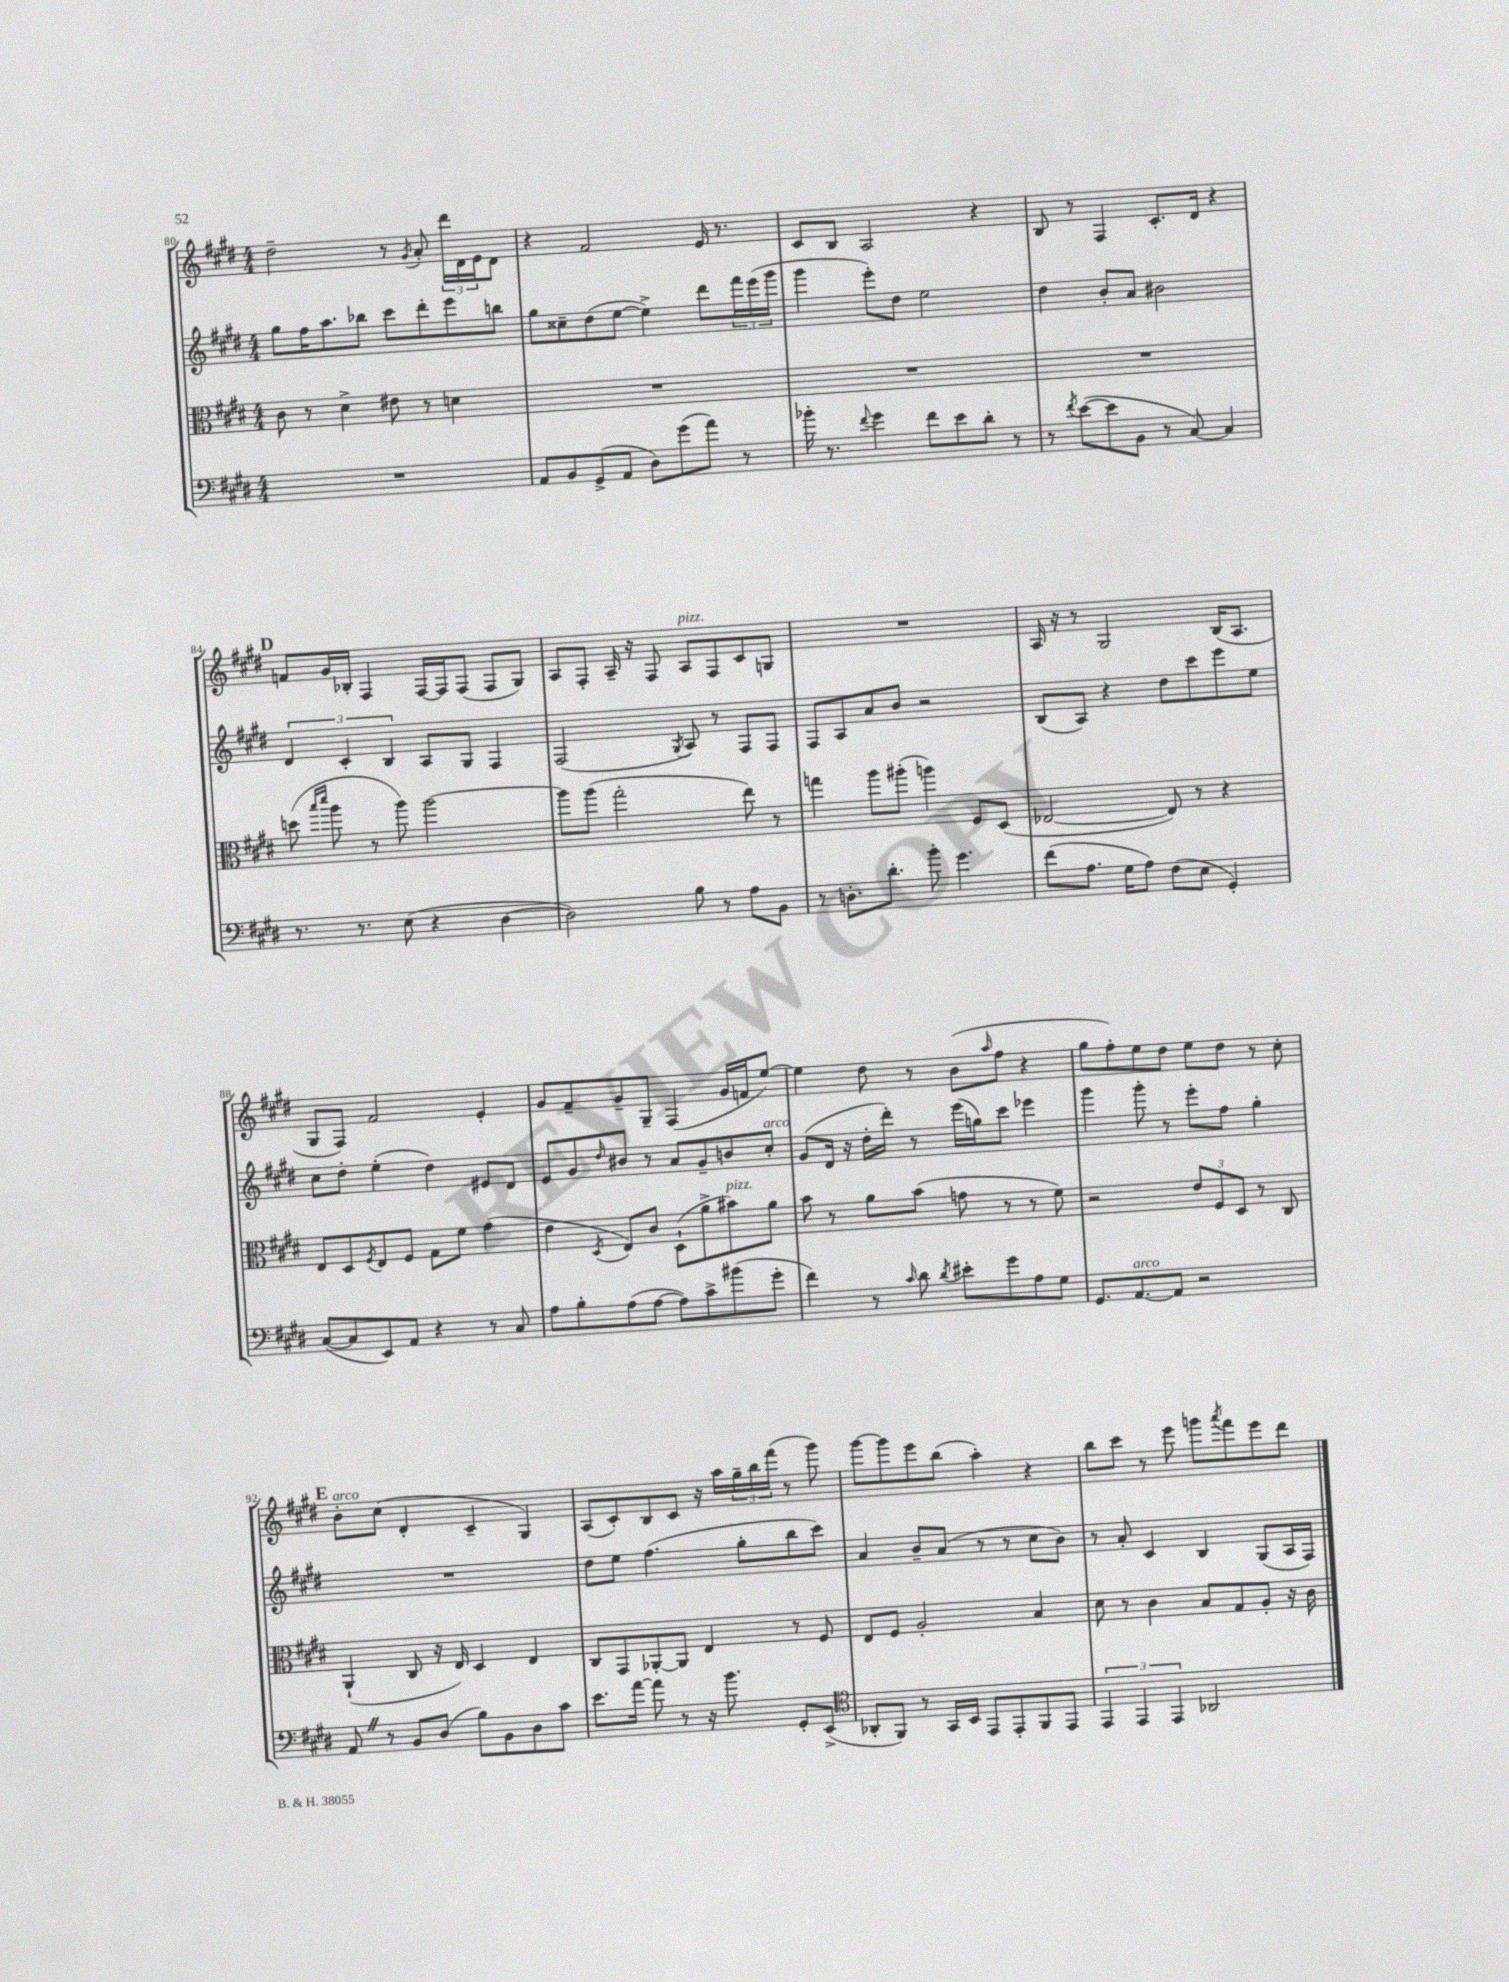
<<
\new StaffGroup <<
\new Staff = "s0" {
    \clef treble \key e \major \numericTimeSignature \time 4/4
    dis''2-- r8 \acciaccatura { gis'8 } a'8-. \tuplet 3/2 { dis'''16 dis'16 e'16 } dis'8 |
    r4 fis'2 e'16 r8. |
    cis'8 b8 a2 r4 |
    b8 r8 fis4 cis'8.-. dis'16 r4 |
    \mark \markup { \bold "D" } f'8 gis'16 bes16-. fis4 fis16~ fis16 fis8( fis8 gis8) |
    a8 fis8-. a16-- r16 fis8 a8^\markup { \italic "pizz." } fis8 cis'8 g8 |
    R1 |
    a16 r16 r8 gis2 b16( a8. |
    gis8 fis8) fis'2 e'4-. |
    gis'8 fis'8-- gis'8-- gis8-- fis4( gis'16 f'16 e''8~) |
    e''4 dis''8 r8 b'8( \grace { a''16 } fis''8 r4 |
    gis''8 fis''8-.) e''8 dis''8 e''8 dis''8 r8 cis''8-. |
    \mark \markup { \bold "E" } b'8-.^\markup { \italic "arco" } cis''8( dis'4-. cis'4-- gis4) |
    a8( cis'8-.) b8 cis'8 r16 a''16 \tuplet 3/2 { gis''16-- b''16 fis'''16( } r8 gis'''8) |
    gis'''8~ gis'''8 e'''8 b''8( a''4-.) r4 |
    b''8 cis'''8 r8 e'''8 g'''8 \acciaccatura { a'''8 } fis'''8 e'''8 dis'''8 \bar "|." |
}
\new Staff = "s1" {
    \clef treble \key e \major \numericTimeSignature \time 4/4
    gis''8 fis''16 a''8. bes''8 cis'''8 dis'''8-. e'''8 b''8 |
    gis''8 cisis''8-- dis''8( e''8~ e''4->) dis'''8 \tuplet 3/2 { fis'''16 e'''16( gis'''16 } |
    gis'''4 e'''8-.) dis''8 e''2 |
    dis''4 b'8-. a'8 bis'2 |
    \mark \markup { \bold "D" } \tuplet 3/2 { dis'4 cis'4-. b4 } a8 gis8 fis4 |
    fis2( \acciaccatura { gis8 } a8) r8 fis8 fis8 |
    fis8 a8 a'8 b'8 r2 |
    b8( a8) r4 dis''8 cis'''8 e'''8 e''8 |
    cis''8 dis''8-. e''4-.( dis''4) eis'8 dis'8 |
    e'8 gis'8 \grace { dis''16 } bis'8 r8 a'8 gis'8-- b'8 cis''8-.^\markup { \italic "arco" } |
    gis'8( dis'16 r16 dis''16-. dis'''16-.) r8 e'''16( g''16) cis'''8 ees'''4 |
    gis'''4 gis'''8-. r8 e'''8-. fis''8 gis''4-. |
    \mark \markup { \bold "E" } R1 |
    dis''8 e''8 fis''4.( gis''8-. b''8 cis'''8) |
    a'4 b'8-- a'8( r8 r8 cis''8 b'8) |
    r8 a'8-. cis'4 b4 gis8( a16 fis16) \bar "|." |
}
\new Staff = "s2" {
    \clef alto \key e \major \numericTimeSignature \time 4/4
    cis'8 r8 dis'4-> eis'8 r8 d'4 |
    R1 |
    R1 |
    R1 |
    \mark \markup { \bold "D" } d''8( \grace { b''16 dis'''16 } a''8 r8 a''8) a''2~ |
    a''8 a''8( gis''2-. e''8) r8 |
    g''4 a''8 ais''8-.( a''4) fis8 dis8( |
    ees2~ ees8) r8 r4 |
    e8 dis8 \acciaccatura { fis8 } e8 fis8 gis8 fis'8 gis'4( |
    e'4 \acciaccatura { dis8 } e8) cis'8 dis8-!( a'8-> bis'8^\markup { \italic "pizz." }) a'8 |
    b'8 r8 a'8 b'8( g'8 r8 r8 fis'8) |
    r2 \tuplet 3/2 { e'8 fis8 dis8 } r8 cis8 |
    \mark \markup { \bold "E" } a,4-!( cis8 r16 e16) dis4 e4 |
    cis8 gis,8 aes,8~-. aes,8 e4 r8 fis8 |
    e8 fis8 a2-. b4 |
    dis'8 r8 cis'4 b8 gis8 a8-. r16 cis'16 \bar "|." |
}
\new Staff = "s3" {
    \clef bass \key e \major \numericTimeSignature \time 4/4
    R1 |
    a,8 b,8 gis,8->( a,8 dis8) gis'8( a'8) r8 |
    bes'16-. r8. \appoggiatura { fis'8 } gis'4 fis'8 e'8 dis'8-. r8 |
    r8 \acciaccatura { fis'8 } e'8~( e'8 b,8 r8 cis8~) cis4 |
    \mark \markup { \bold "D" } r8. r8. e8( r4 dis4~ |
    dis2) b8 r8 a8 b,8 |
    r8 d8.-. dis'8.-. b'8-. gis'4. |
    fis'8( a8. gis16 a8) fis8( e8 gis,4-.) |
    cis8~( cis8 e,8) a,8 r4 r8 cis8 |
    a8 b8-. a8( a8~ a8) cis'8-> bis'8( gis'8-. |
    fis'4) r8 \grace { cis'16 } dis'8 \acciaccatura { dis'8 } eis'8-. gis'8 a8 gis8 |
    gis,8. a,8.~^\markup { \italic "arco" } a,8 r2 |
    \mark \markup { \bold "E" } a,8 \once \override BreathingSign.text = \markup { \musicglyph "scripts.caesura.straight" } \breathe r8 b,8 dis8( b8) b,8 dis8 cis'8 |
    e'8. a'16~ a'8 r8 r16 b'8. gis,8-. e,8->( |
    \clef tenor aes,8-. fis,8) r8 gis,16 b,16 e,8 e,8-. fis,8 e,8 |
    \tuplet 3/2 { e,4 e,4 e,4 } aes,2 \bar "|." |
}
>>
>>
\layout { \context { \Score currentBarNumber = #80 } }
